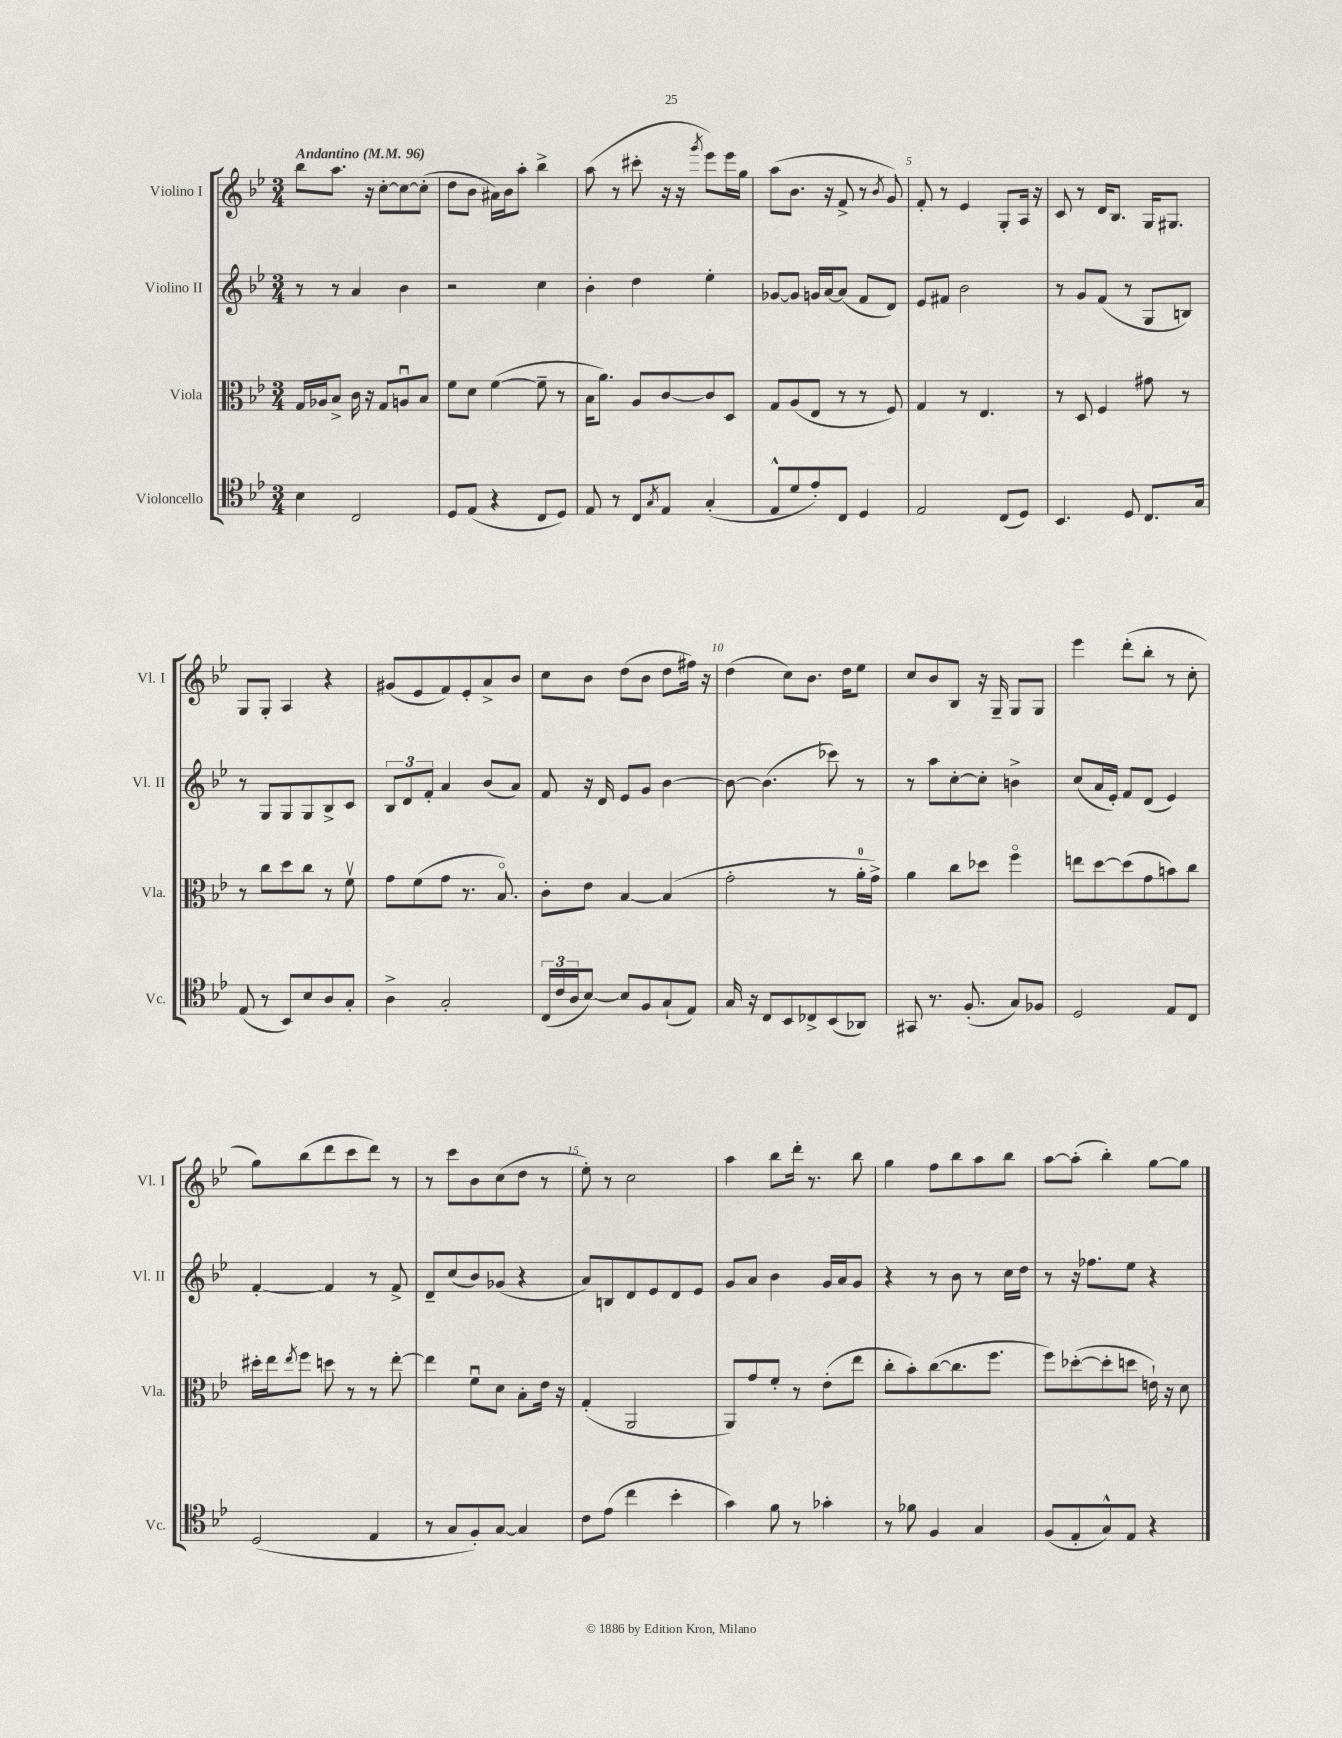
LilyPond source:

<<
\new StaffGroup <<
\new Staff = "s0" \with { instrumentName = "Violino I" shortInstrumentName = "Vl. I" } {
    \clef treble \key bes \major \numericTimeSignature \time 3/4 \tempo "Andantino" 4 = 96
    bes''8 a''8. r16 c''8~-. c''8~ c''8-.( |
    d''8 bes'8 ais'16) bes'16 a''8-. bes''4-> |
    a''8( r8 cis'''8-. r16 r16 \acciaccatura { g'''8 } ees'''8) ees'''16 g''16 |
    a''8( bes'8. r16 f'8-> r8 \acciaccatura { bes'8 } g'8) |
    f'8-. r8 ees'4 g8-. a16 r16 |
    c'8 r8 d'16 bes8. g16 gis8. |
    g8 g8-. a4 r4 |
    gis'8( ees'8 f'8) ees'8-. a'8-> bes'8 |
    c''8 bes'8 d''8( bes'8 d''8 fis''16) r16 |
    d''4( c''8) bes'8. d''16 ees''8 |
    c''8 bes'8 bes8 r16 g16-- g8 g8 |
    ees'''4 d'''8-.( bes''8-. r8 c''8-. |
    g''8) bes''8( d'''8 c'''8 d'''8) r8 |
    r8 c'''8 bes'8 c''8( d''8 r8 |
    ees''8-.) r8 c''2 |
    a''4 bes''8 d'''16-. r8. bes''8 |
    g''4 f''8 bes''8 a''8 bes''8 |
    a''8~ a''8-.( bes''4-.) g''8~ g''8 \bar "|." |
}
\new Staff = "s1" \with { instrumentName = "Violino II" shortInstrumentName = "Vl. II" } {
    \clef treble \key bes \major \numericTimeSignature \time 3/4
    r8 r8 a'4 bes'4 |
    r2 c''4 |
    bes'4-. d''4 ees''4-. |
    ges'8~ ges'8 g'16 a'16~ a'8( f'8 d'8) |
    ees'8 fis'8 bes'2 |
    r8 g'8 f'8( r8 g8 b8) |
    r8 g8 g8 g8 bes8-> c'8 |
    \tuplet 3/2 { bes8 d'8 f'8-. } a'4 bes'8( a'8) |
    f'8 r16 d'16 ees'8 g'8 bes'4~ |
    bes'8~ bes'4.( ces'''8) r8 |
    r8 a''8 c''8~-. c''8-. b'4-> |
    c''8( a'16 ees'16-.) f'8 d'8( ees'4) |
    f'4~-. f'4 r8 f'8-> |
    d'8-- c''8( bes'8) ges'8( r4 |
    a'8) b8 d'8 ees'8 d'8 ees'8 |
    g'8 a'8 bes'4 g'16 a'16 g'8 |
    r4 r8 bes'8 r8 c''16 d''16 |
    r8 r16 fes''8. ees''8 r4 \bar "|." |
}
\new Staff = "s2" \with { instrumentName = "Viola" shortInstrumentName = "Vla." } {
    \clef alto \key bes \major \numericTimeSignature \time 3/4
    g16 aes16 bes8-> c'16 r16 g8 a8\downbow bes8 |
    f'8 d'8 f'4~( f'8-- r8 |
    bes16 a'8.) a8 c'8~ c'8 d8 |
    g8 a8( ees8 r8 r8 f8) |
    g4 r8 ees4. |
    r8 d8 f4 gis'8 r8 |
    r8 c''8 d''8 c''8 r8 f'8\upbow |
    g'8 f'8( g'8 r8. bes8.\flageolet) |
    c'8-. ees'8 bes4~ bes4( |
    g'2-. r8 a'16-0-. g'16->) |
    a'4 c''8 des''8 f''4\flageolet |
    e''8 d''8~ d''8( g'8 b'8) c''8 |
    dis''16-. ees''16 \acciaccatura { ees''8 } f''8 d''8 r8 r8 ees''8~-. |
    ees''4 f'8\downbow d'8 bes8-. ees'16 r16 |
    g4-.( a,2 |
    a,8) g'8 f'8-. r8 ees'8-.( ees''8 |
    c''8-. bes'8-.) c''8~( c''8. f''8. |
    f''8) des''8~-.( des''8-. d''8 e'16-!) r16 d'8 \bar "|." |
}
\new Staff = "s3" \with { instrumentName = "Violoncello" shortInstrumentName = "Vc." } {
    \clef tenor \key bes \major \numericTimeSignature \time 3/4
    bes4 c2 |
    d8 ees8( r4 c8 d8) |
    ees8 r8 c8 \acciaccatura { g8 } ees8 g4-.( |
    ees8-^ d'8 ees'8-.) c8 d4 |
    ees2 c8( d8) |
    bes,4. d8 c8. g16 |
    ees8( r8 bes,8) bes8 a8 g8-. |
    a4-> g2-. |
    \tuplet 3/2 { c16( c'16 a16 } bes8~) bes8 f8 g8-!( ees8) |
    g16 r16 c8 bes,8 ces8-> bes,8( aes,8) |
    gis,8 r8. f8.-.( g8) fes8 |
    d2 ees8 c8 |
    d2( ees4 |
    r8 g8 f8-.) g8~ g4 |
    c'8 ees'8( c''4 bes'4-. |
    g'4) f'8 r8 ges'4-. |
    r8 fes'8 f4 g4 |
    f8( ees8-. g8-^) ees8 r4 \bar "|." |
}
>>
>>
\layout { \context { \Score \override BarNumber.break-visibility = ##(#f #t #t) barNumberVisibility = #(every-nth-bar-number-visible 5) } }
